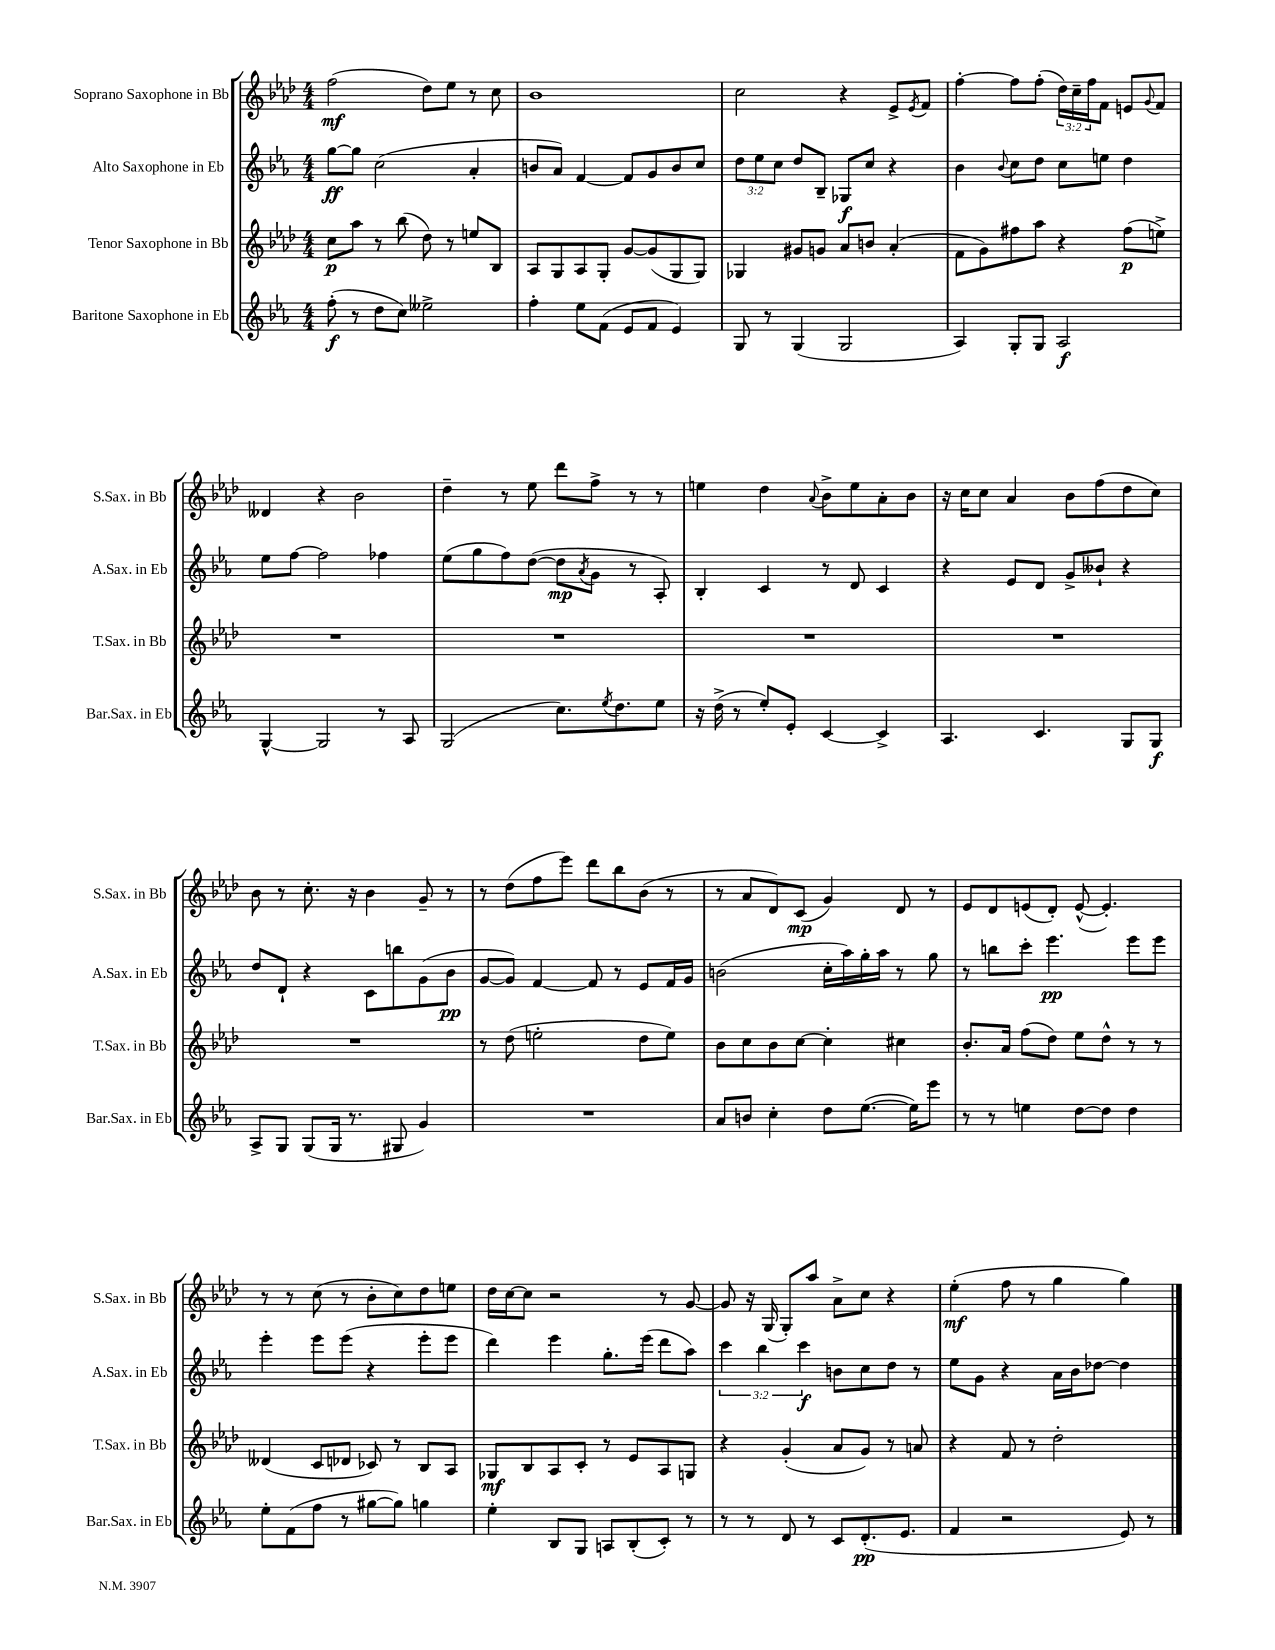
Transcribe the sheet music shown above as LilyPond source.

<<
\new StaffGroup <<
\new Staff = "s0" \with { instrumentName = "Soprano Saxophone in Bb" shortInstrumentName = "S.Sax. in Bb" } {
    \clef treble \key aes \major \numericTimeSignature \time 4/4 \override Staff.TupletNumber.text = #tuplet-number::calc-fraction-text
    f''2\mf( des''8) ees''8 r8 c''8 |
    bes'1 |
    c''2 r4 ees'8-> \acciaccatura { ees'8 } f'8 |
    f''4~-. f''8 f''8-.( \tuplet 3/2 { des''16) c''16-- f''16 } f'8 e'8 \appoggiatura { g'8 } f'8 |
    deses'4 r4 bes'2 |
    des''4-- r8 ees''8 des'''8 f''8-> r8 r8 |
    e''4 des''4 \appoggiatura { aes'8 } bes'8-> e''8 aes'8-. bes'8 |
    r16 c''16 c''8 aes'4 bes'8 f''8( des''8 c''8) |
    bes'8 r8 c''8.-. r16 bes'4 g'8-- r8 |
    r8 des''8( f''8 ees'''8) des'''8 bes''8 bes'8( r8 |
    r8 aes'8 des'8) c'8\mp( g'4) des'8 r8 |
    ees'8 des'8 e'8( des'8-.) e'8~-^( e'4.-.) |
    r8 r8 c''8( r8 bes'8-. c''8) des''8 e''8 |
    des''16 c''16~ c''8 r2 r8 g'8~ |
    g'8 r16 g16( g8-.) aes''8 aes'8-> c''8 r4 |
    ees''4-.\mf( f''8 r8 g''4 g''4) \bar "|." |
}
\new Staff = "s1" \with { instrumentName = "Alto Saxophone in Eb" shortInstrumentName = "A.Sax. in Eb" } {
    \clef treble \key ees \major \numericTimeSignature \time 4/4 \override Staff.TupletNumber.text = #tuplet-number::calc-fraction-text
    g''8~\ff g''8 c''2( aes'4-. |
    b'8 aes'8) f'4~ f'8 g'8 b'8 c''8 |
    \tuplet 3/2 { d''8 ees''8 c''8 } d''8 bes8-- ges8\f c''8 r4 |
    bes'4 \appoggiatura { bes'8 } c''8 d''8 c''8 e''8 d''4 |
    ees''8 f''8~ f''2 fes''4 |
    ees''8( g''8 f''8) d''8~( d''8\mp \acciaccatura { aes'8 } g'8 r8 aes8-.) |
    bes4-. c'4 r8 d'8 c'4 |
    r4 ees'8 d'8 g'8-> beses'8-! r4 |
    d''8 d'8-! r4 c'8 b''8 g'8( bes'8\pp |
    g'8~ g'8) f'4~ f'8 r8 ees'8 f'16 g'16 |
    b'2( c''16-. aes''16) g''16-. aes''16 r8 g''8 |
    r8 b''8 c'''8-. ees'''4.\pp ees'''8 ees'''8 |
    ees'''4-. ees'''8 ees'''8( r4 ees'''8-. ees'''8 |
    d'''4) ees'''4 g''8.-. ees'''16( d'''8 aes''8) |
    \tuplet 3/2 { c'''4 bes''4 c'''4\f } b'8 c''8 d''8 r8 |
    ees''8 g'8 r4 aes'16 bes'16 des''8~ des''4 \bar "|." |
}
\new Staff = "s2" \with { instrumentName = "Tenor Saxophone in Bb" shortInstrumentName = "T.Sax. in Bb" } {
    \clef treble \key aes \major \numericTimeSignature \time 4/4
    c''8\p aes''8 r8 bes''8( des''8) r8 e''8 bes8 |
    aes8 g8 aes8 g8-. g'8~ g'8( g8 g8) |
    ges4 gis'8 g'8 aes'8 b'8 aes'4-.( |
    f'8 g'8) fis''8 aes''8 r4 fis''8\p( e''8->) |
    R1 |
    R1 |
    R1 |
    R1 |
    R1 |
    r8 des''8( e''2-. des''8 e''8) |
    bes'8 c''8 bes'8 c''8~ c''4-. cis''4 |
    bes'8.-. aes'16 f''8( des''8) ees''8 des''8-^ r8 r8 |
    deses'4( c'8 des'8 ces'8) r8 bes8 aes8 |
    ges8\mf bes8 aes8 c'8-. r8 ees'8 aes8 g8 |
    r4 g'4-.( aes'8 g'8) r8 a'8 |
    r4 f'8 r8 des''2-. \bar "|." |
}
\new Staff = "s3" \with { instrumentName = "Baritone Saxophone in Eb" shortInstrumentName = "Bar.Sax. in Eb" } {
    \clef treble \key ees \major \numericTimeSignature \time 4/4
    f''8-.\f( r8 d''8 c''8) eeses''2-> |
    f''4-. ees''8 f'8( ees'8 f'8 ees'4) |
    g8 r8 g4( g2 |
    aes4) g8-. g8 aes2\f |
    g4~-^ g2 r8 aes8 |
    g2( c''8.) \acciaccatura { ees''8 } d''8. ees''8 |
    r16 d''16->( r8 ees''8-.) ees'8-. c'4~ c'4-> |
    aes4. c'4. g8 g8\f |
    aes8-> g8 g8( g16 r8. gis8 g'4) |
    R1 |
    aes'8 b'8 c''4-. d''8 ees''8.~( ees''16) ees'''8 |
    r8 r8 e''4 d''8~ d''8 d''4 |
    ees''8-. f'8( f''8 r8 gis''8~ gis''8) g''4 |
    ees''4-. bes8 g8 a8 bes8-.( c'8-.) r8 |
    r8 r8 d'8 r8 c'8 d'8.-.\pp( ees'8. |
    f'4 r2 ees'8) r8 \bar "|." |
}
>>
>>
\layout { \context { \Score \remove "Bar_number_engraver" } }
